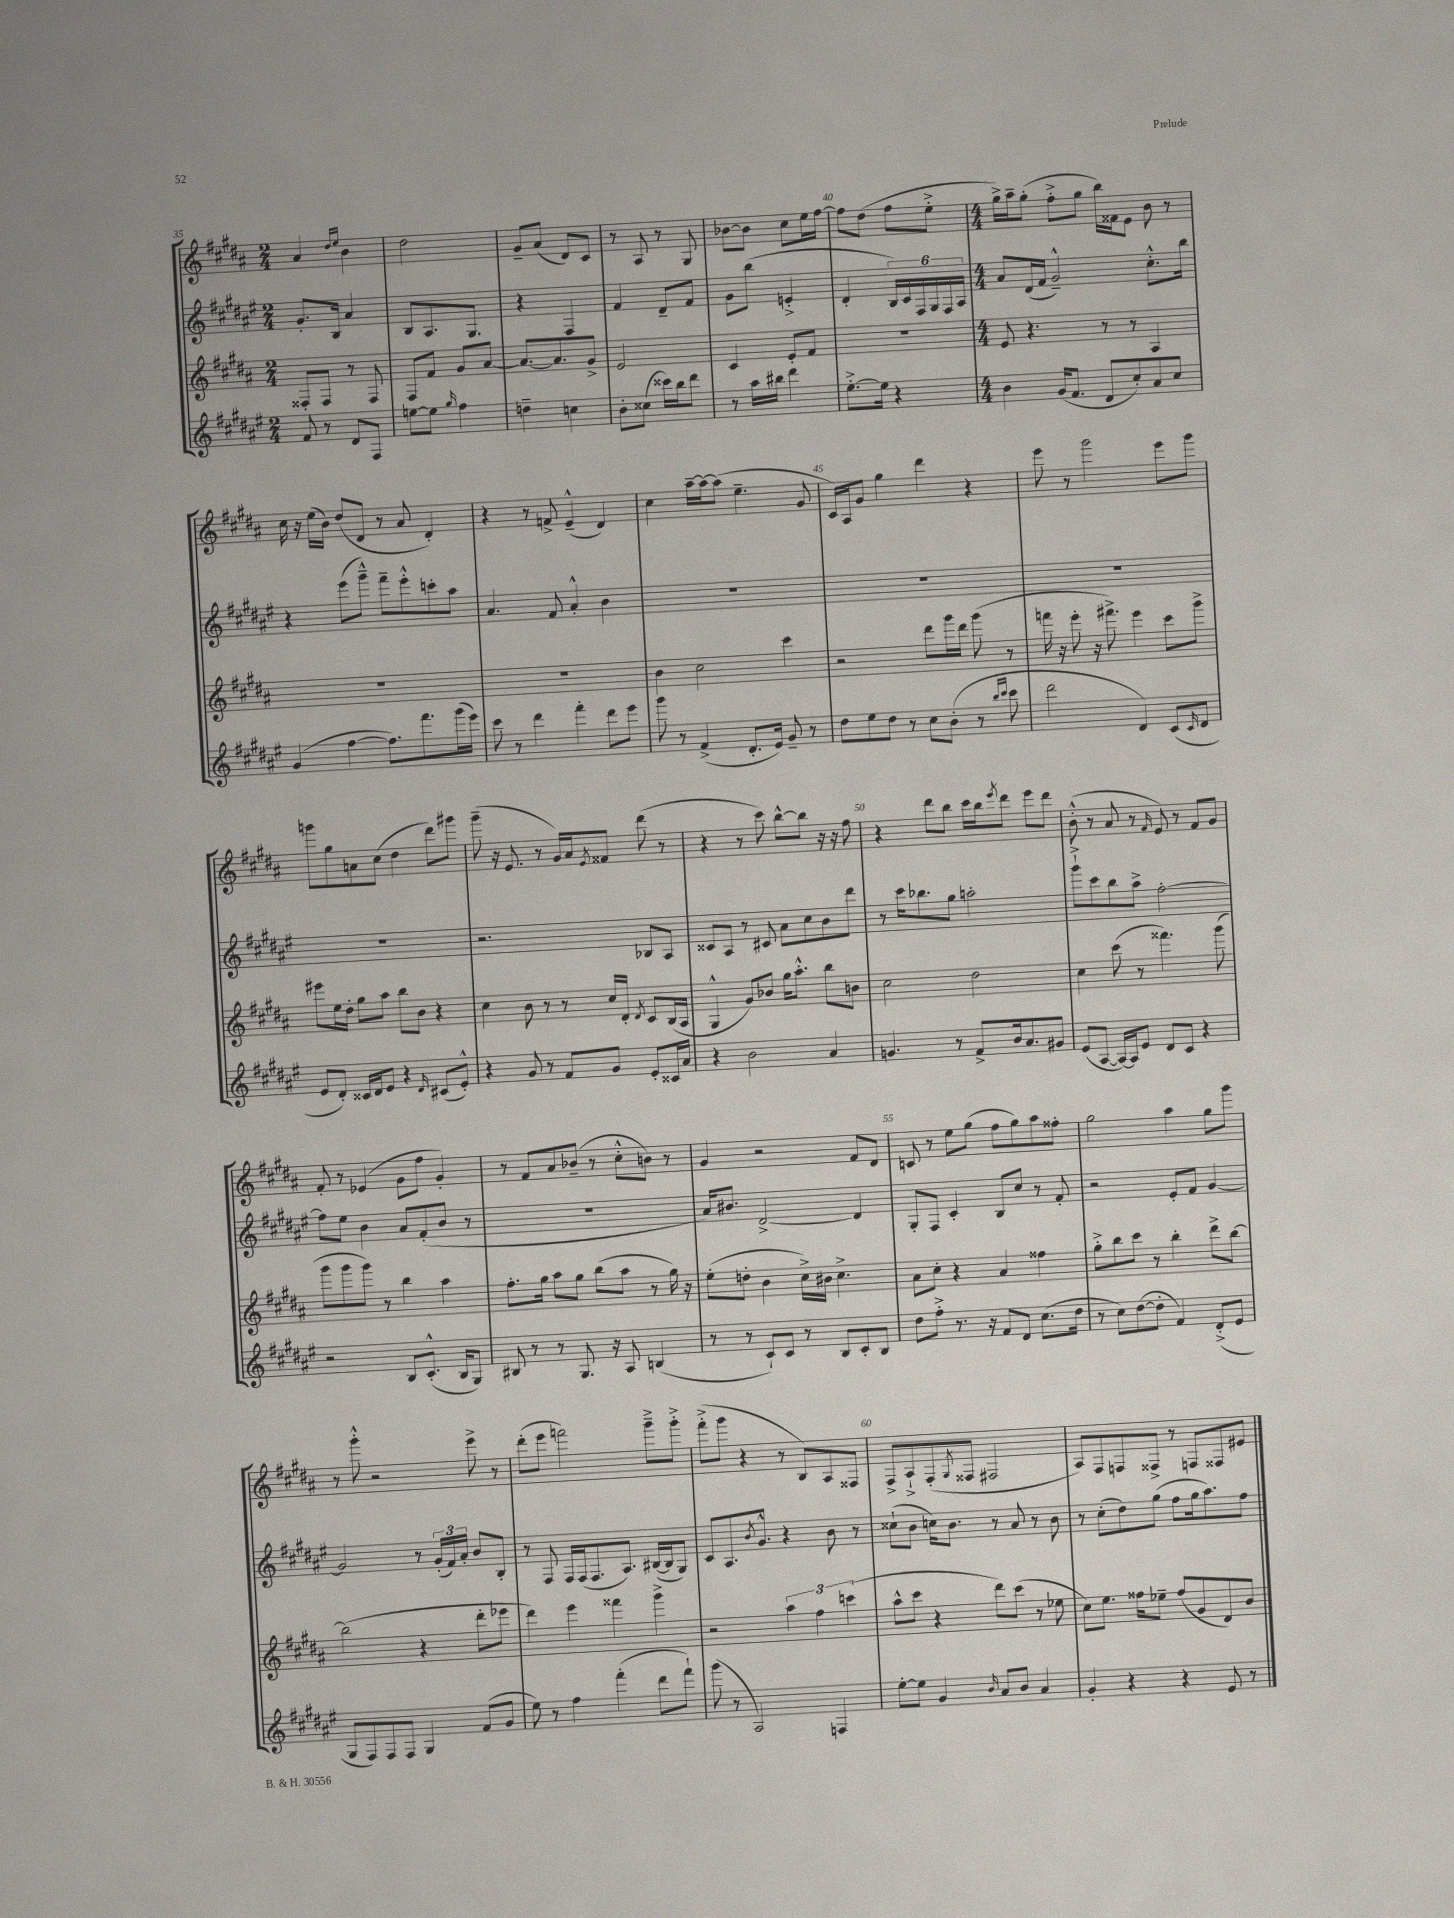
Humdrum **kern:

**kern	**kern	**kern	**kern
*part4	*part3	*part2	*part1
*staff4	*staff3	*staff2	*staff1
*clefG2	*clefG2	*clefG2	*clefG2
*k[f#c#g#d#a#e#]	*k[f#c#g#d#a#]	*k[f#c#g#d#a#e#]	*k[f#c#g#d#a#]
*M2/4	*M2/4	*M2/4	*M2/4
=35	=35	=35	=35
8f#/	8F##X'/L	8.g#'/L	4a#/
8r	8F##/J	.	.
.	.	16B/Jk	.
.	.	.	16qqdd#/LL
.	.	.	16qqee/JJ
8d#/L	8r	4a#/	4b\
8F#/J	8F##/	.	.
=36	=36	=36	=36
[8een\L	8F#/L	8B/L	2dd#\
8ee\J]	8f#/J	8.A#/	.
16qqgg#/	.	.	.
4ff#\	8g#/L	.	.
.	.	8.G#/J	.
.	[8a#/J	.	.
=37	=37	=37	=37
4ddn~\	8.a#/L_	4r	8g#~/L
.	.	.	(8a#/J
.	8.a#/]	.	.
4ccn\	.	4F#/	8d#/L)
.	8g#^/J	.	8c#/J
=38	=38	=38	=38
8b'\L	2e/	4f#/	8r
(8cc##X\J	.	.	8A#/
16ccc##X\LL)	.	8d#~/L	8r
16bb\J	.	.	.
8ddd#\J	.	8f#/J	8G#/
=39	=39	=39	=39
8r	4c#/	8g#\L	[8b-X\L
16aa#\LL	.	(8bb\J	8b-\J]
16bb#X\JJ	.	.	.
4ddd#\	8e'/L	4en'^/	8cc#\L
.	8f#/J	.	16ee\L
.	.	.	[16ff#\JJ
=40	=40	=40	=40
[8.ee#'^\L	2r	4d#'/	8ff#\L]
.	.	.	(8dd#\J
16ee#\Jk]	.	.	.
4r	.	24B/LL)	8ff#\L
.	.	24c#/	.
.	.	24F#/	.
.	.	24G#/	8ee'^\J
.	.	24F#/	.
.	.	24A#/JJ	.
=41	=41	=41	=41
*M4/4	*M4/4	*M4/4	*M4/4
4b\	8e/	8a#/L	16gg#^\LL)
.	.	.	16aa#~\J
.	4.r	(16d#/L	(8gg#'\J
.	.	16f#/JJ	.
(16g#/KL	.	2g#~^^/)	8ff#'^\L
8.f#/J	.	.	.
.	.	.	8gg#\J
8d#/L	8r	.	16bb\LL)
.	.	.	16f##X\J
8cc#'/)	8r	.	8e\J
8a#/	4A#/	8.cc#'^^\L	8b\
8cc#/J	.	.	8r
.	.	16bb\Jk	.
!!LO:LB:g=z
=42	=42	=42	=42
(4g#/	1r	4r	16cc#\
.	.	.	16r
.	.	.	(16ee\LL
.	.	.	16b\JJ)
[4ff#\	.	(8eee#\L	(8dd#/L
.	.	8ggg#~^^\J)	8d#/J
8.ff#\L])	.	8fff#~\L	8r
.	.	8eee#'^^\	8a#/
8.fff#\	.	.	.
.	.	8cccn'\	4d#'/)
(16ggg#\L	.	8aa#\J	.
16eee#\JJ)	.	.	.
=43	=43	=43	=43
8ccc#\	1r	4.a#/	4r
8r	.	.	.
4ddd#\	.	.	8r
.	.	8f#/	8fn^/
4fff#'\	.	4a#'^^/	(4e~^^/
8ddd#\L	.	4b\	4d#/)
8eee#\J	.	.	.
=44	=44	=44	=44
8ggg#\	4b\	1r	4cc#\
8r	.	.	.
(4f#^/	2cc#\	.	[16aa#~\LL
.	.	.	16aa#\J_
.	.	.	(8aa#\J]
8.d#'/L	.	.	4.ee~\
16e#/Jk)	.	.	.
8g#~/	4ccc#\	.	.
8r	.	.	8g#/
=45	=45	=45	=45
8dd#\L	2r	1r	16c#/LL)
.	.	.	16A#/J
8ee#\	.	.	8g#/J
8dd#\J	.	.	4gg#\
8r	.	.	.
8cc#\L	8ddd#\L	.	4ddd#\
(8b'\J	16ggg#\L	.	.
.	16ddd#\JJ	.	.
8r	(8ggg#\	.	4r
16qqbb/LL	.	.	.
16qqccc#/JJ	.	.	.
8ccc#\	8r	.	.
=46	=46	=46	=46
2ddd#\	16fffn\	1r	8eee\
.	16r	.	.
.	8eee'\	.	8r
.	16r	.	2ggg#\
.	8.fff#X^\)	.	.
4d#/)	4eee\	.	.
(8c#/L	8ccc#\L	.	8eee\L
16qqc#/	.	.	.
8d#/J	8ggg#^\J	.	8ggg#\J
!!LO:LB:g=z
=47	=47	=47	=47
8e#/L	8eee#X\L	1r	8gggn\L
8d#'/J)	16ee\L	.	8gg#\
.	16dd#'\JJ	.	.
16c##X/LL	8gg#\L	.	8an\
16d#/J	.	.	.
8e#/J	8aa#\J	.	(8cc#\J
4r	8bb\L	.	4dd#\
.	8b\J	.	.
16qqd#/	.	.	.
(8c#X/L	4r	.	8ddd#\L)
8e#'^^/J)	.	.	8ggg#X\J
=48	=48	=48	=48
4r	4cc#\	2.r	(8ggg#~\
.	.	.	16r
.	.	.	8.e/
8g#/	8b\	.	.
8r	8r	.	8r
8f#/L	8r	.	16g#/LL)
.	.	.	16a#/J
.	.	.	8qe/
8g#/J	16cc#/LL	.	8f##X/J
.	16d#'/JJ	.	.
.	8qd#/	.	.
8e#'/L	8c#/L	8B-X/L	(8ddd#\
16c##X/L	(16B/L	8A#/J	8r
16a#/JJ	16A#/JJ	.	.
=49	=49	=49	=49
4r	4G#^^/	8c##X/L	4r
.	.	8A#/J	.
2b\	8g#/L)	8r	8r
.	8b-X/J	8c#X/	8ccc#\)
.	16gg#\KL	8a#\L	[8bb^^\L
.	8.aa#'^^\J	.	.
.	.	8cc#\	8bb\J]
4a#/	8bb\L	8b\	16r
.	.	.	16r
.	8bn\J	8ddd#\J	8ff#\
=50	=50	=50	=50
4.gn/	2cc#\	8r	4r
.	.	16ccc#\KL	.
.	.	8.bb-X\	.
.	.	.	8ddd#\L
8r	.	8gg#\J	8bb\J
8f#^/L	2dd#\	2aan'\	16ccc#\LL
.	.	.	16bb\J
.	.	.	8qeee/
16b/k	.	.	8ddd#\J
8.a#/	.	.	.
.	.	.	8eee\L
8g#X/J	.	.	8ddd#\J
=51	=51	=51	=51
(8e#/L	4cc#\	8ggg#`^\L	(8b'^^\
[8A#/J	.	8ccc#\	8r
16A#/LL_)	(8ccc#\	8bb\	8a#/
16A#/J]	.	.	.
8e#/J	8r	8aa#^\J	8r
.	.	.	16qqf#/
8d#/L	4.fff##X\)	[2ff#'\	8e/)
8c#/J	.	.	8r
4r	.	.	8f#/L
.	(8ggg#\	.	8g#/J
!!LO:LB:g=z
=52	=52	=52	=52
2r	8ggg#\L	8ff#\L]	8f#'/
.	8ggg#\	8ee#\J	8r
.	8ggg#\J)	4b\	(4e-X/
.	8r	.	.
8B/L	4bb\	8a#/L	8g#\L
(8.c#'^^/J	.	(8f#'/	8ff#\J
.	4aa#\	8b/J	4g#'/)
16B/KL	.	.	.
8G#/J)	.	8r	.
=53	=53	=53	=53
8B#X/	8.ff#'\L	1r	8r
8r	.	.	8f#/L
.	16gg#\Jk	.	.
8r	8aa#\L	.	8a#/
8.G#/	8gg#\J	.	(8b-X~/J
.	(8bb\L	.	8r
16r	.	.	.
8A#/	8aa#\J	.	8cc#'^^\L
(4Bn/	8r	.	8bn\J)
.	16gg#\)	.	8r
.	16r	.	.
=54	=54	=54	=54
8r	(8ee'\L	16a#/KL)	4g#/
.	.	8.b#X/J	.
8r	8ddn'\J	.	.
8c#`/L)	4b\	[2d#^/	2r
8c#/J	.	.	.
8r	16cc#^\LL)	.	.
.	16b#X\JJ	.	.
8B/L	4.cc#^\	.	.
8c#'/	.	4d#/]	8f#/L
8B/J	.	.	8d#/J
=55	=55	=55	=55
8dd#\L	8a#\L	8G#'/L	8cn/
8ff#'^\J	8cc#'\J	8F#/J	8r
8.r	4r	4c#'/	8ee\L
.	.	.	(8gg#\J
16r	.	.	.
8f#/L	4a#/	8B/L	8ff#\L
8d#/J	.	8cc#/J	8gg#\)
(8.cc#\L	4ff##X\	8r	8aa#\
.	.	8f#'/	8ff##X'\J
16dd#\Jk	.	.	.
=56	=56	=56	=56
8r	8gg#'^\L	2r	2gg#\
8cc#\L)	8bb\	.	.
([8dd#\	8ccc#\J	.	.
8dd#'\J]	8r	.	.
4f#/)	4bb'\	8e#'/L	4aa#\
.	.	8f#/J	.
(8d#'^/L	8ddd#^\L	[4g#/	8gg#\L
8e#/J	[8bb\J	.	8ggg#\J
!!LO:LB:g=z
=57	=57	=57	=57
8G#/L	(2bb\]	2g#/]	8r
8F#/)	.	.	8ggg#'^^\
8F#/	.	.	2r
8F#/J	.	.	.
4G#/	4r	8r	.
.	.	(24g#'/LL	.
.	.	24f#/)	.
.	.	24a#'/JJ	.
(8f#/L	8ddd#'\L	8b/L	8eee^\
8g#/J	8eee-X\J	8B'/J	8r
=58	=58	=58	=58
8ee#\)	4ddd#\)	8r	(8ddd#'\L
8r	.	8F#/	8eee\J
4ff#\	4eee\	16F#/LL	2fffn\)
.	.	(16F#/J	.
.	.	8.F#/	.
(4fff#'\	4fff##X\	.	.
.	.	8.A#/J)	.
8ddd#\L	4ggg#^\	([16B#X/LL	8ggg#~^\L
.	.	16B#/J]	.
8fff#`\J)	.	8G#/J)	8ggg#'^\J
=59	=59	=59	=59
(8ggg#\	2r	8c#/L	(8fff#'^\L
8r	.	8.A#/	8ggg#\J
2A#/)	.	.	4r
.	.	8qb/	.
.	.	8.g#^^/J	.
.	6aa#\	4r	8r
.	.	.	8B/L)
.	6ff#\	.	.
4Fn/	.	8b\	8A#/
.	(6cccn\	.	.
.	.	8r	8F##X/J
=60	=60	=60	=60
[8ee#'\L	8aa#^^\L	(8cc##X`\L	8F#^/L
8ee#\J]	8ccc#\J	8b\J	8A#`^/
4g#/	4r	16ccn\KL)	(8F#'/
.	.	8.b\J	.
.	.	.	8qG#/
.	.	.	8F##X/J
16qqb/	.	.	.
8a#/L	8ddd#\L)	8r	2F#X/
8b/J	(8ccc#\J	8a#/	.
4a#/	8r	8r	.
.	8ee-X\	8b\	.
=61	=61	=61	=61
4g#'/	8cc#\L)	8r	8A#/L)
.	8.ee\J	(8cc#'\L	8F#/
4r	.	8dd#\)	8Fn/
.	16ff##X\KL	.	.
.	8ee-X~\J	(8gg#\J	8F##X^/J
4r	(8ff##/L	8ff#\L	8r
.	8g#/	16gg#\k	8Fn/L
.	.	8.aa#\)	.
8e#/	8d#/)	.	8F##X/
8r	8b/J	8ff#\J	8e#X/J
==	==	==	==
*-	*-	*-	*-
